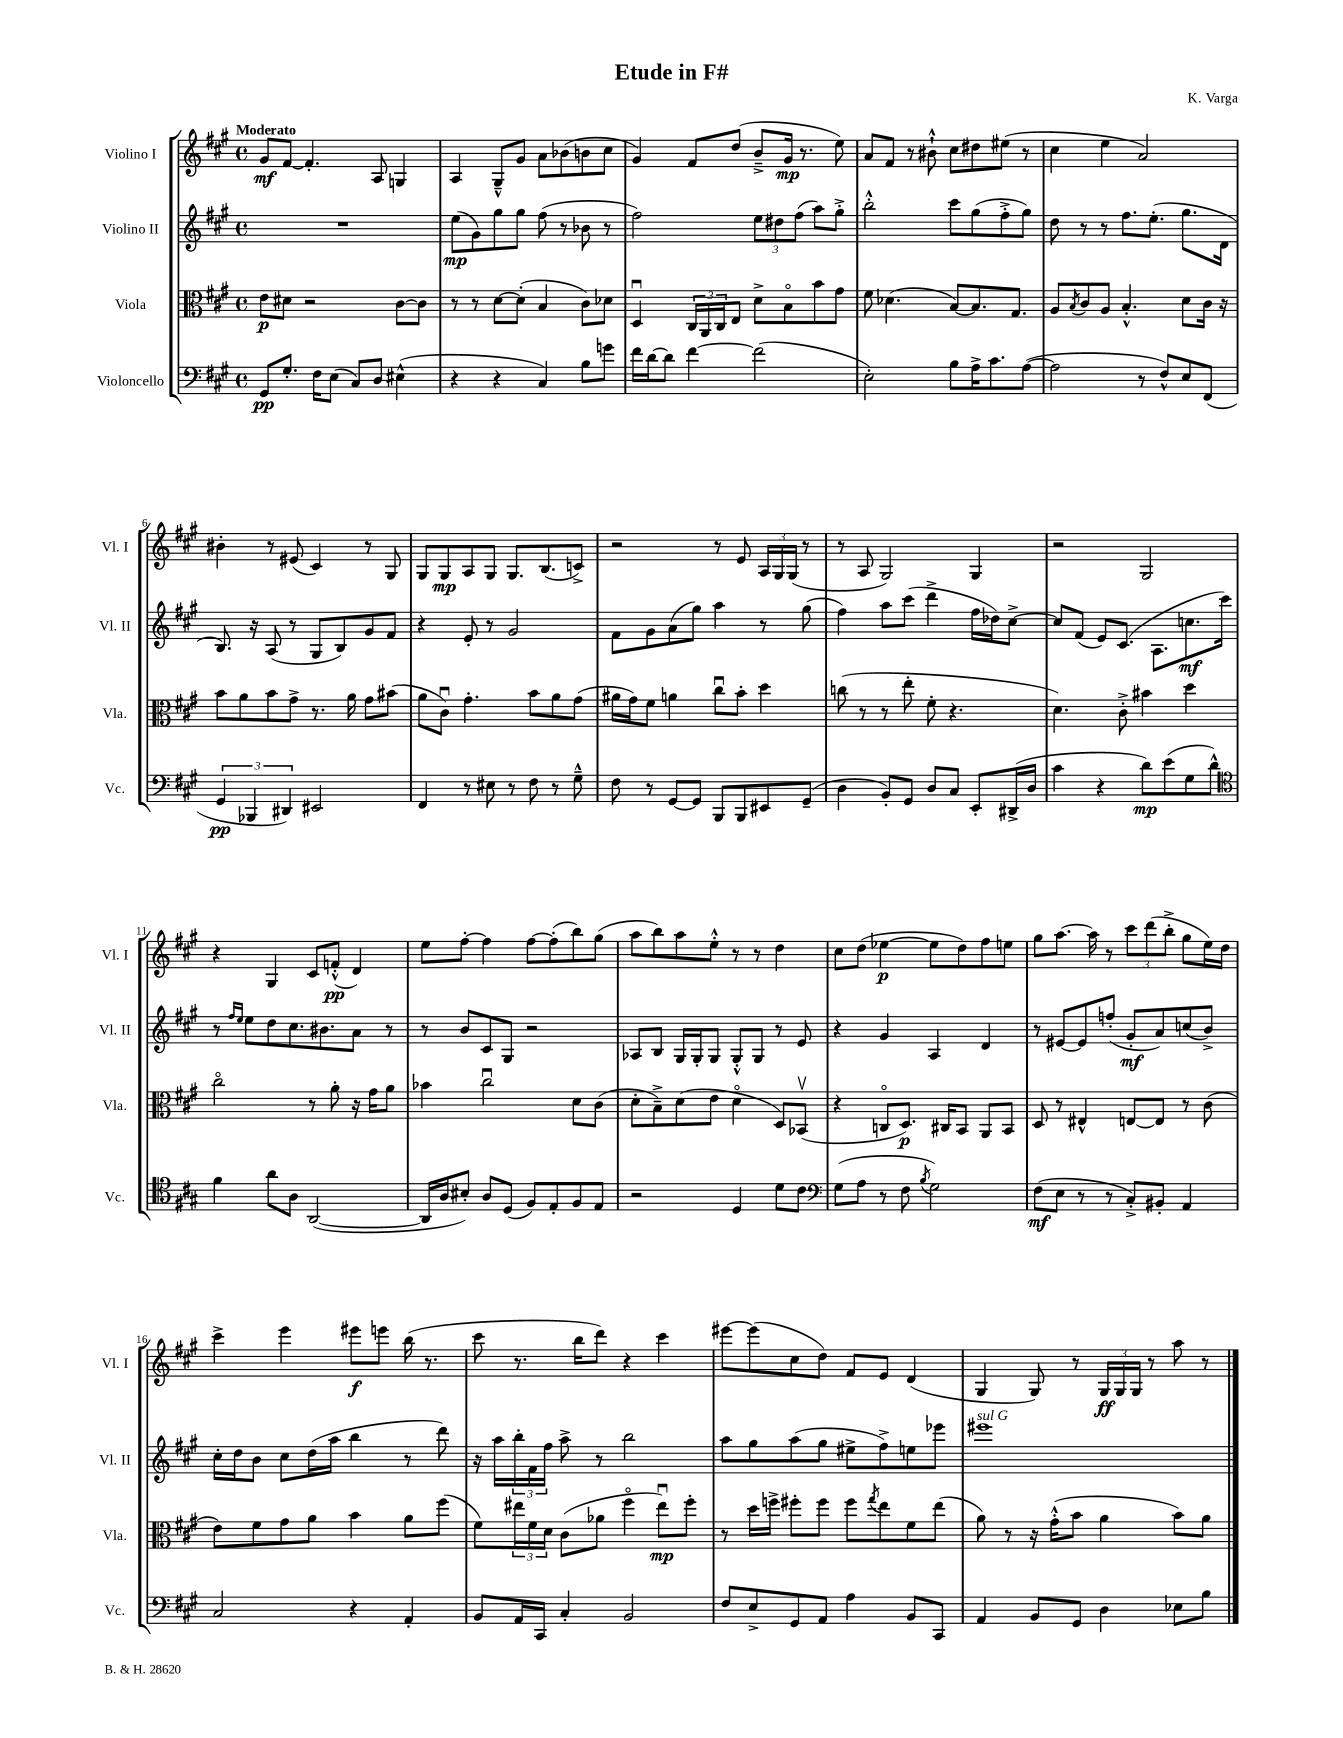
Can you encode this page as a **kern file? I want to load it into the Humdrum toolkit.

**kern	**kern	**kern	**kern
*staff4	*staff3	*staff2	*staff1
*clefF4	*clefC3	*clefG2	*clefG2
*k[f#c#g#]	*k[f#c#g#]	*k[f#c#g#]	*k[f#c#g#]
*M4/4	*M4/4	*M4/4	*M4/4
*met(c)	*met(c)	*met(c)	*met(c)
8GG#	8e	1r	8g#
8.G#'	8d#	.	[8f#
.	2r	.	4.f#']
16F#	.	.	.
(8E	.	.	.
8C#)	.	.	.
8D	.	.	8A
(4E#^^	[8c#	.	4G
.	8c#]	.	.
=	=	=	=
4r	8r	(8ee	4A
.	8r	8g#)	.
4r	[8d	8gg#	8G#~^^
.	(8d']	8gg#	8g#
4C#)	4B	(8ff#	8a
.	.	8r	(8b-
8B	8c#)	8b-	8b
8g	8d-	8r	8cc#
=	=	=	=
16f#	4Du	2ff#)	4g#)
[16d	.	.	.
8d]	.	.	.
[4f#	24C#	.	8f#
.	24AA	.	.
.	24C#	.	.
.	8E	.	(8dd
(2f#]	8d^	12ee	8b~^
.	.	12dd#	.
.	8Bo	.	16g#
.	.	(12ff#	.
.	.	.	8.r
.	8b	8aa)	.
.	8g#	8gg#'^	8ee)
=	=	=	=
2E')	8f#	2bb'^^	8a
.	(4.d-	.	8f#
.	.	.	8r
.	.	.	8b#`^^
8B	[8B)	8ccc#	8cc#
16A^	8.B]	(8gg#	8dd#
8.c#	.	.	.
.	.	8ff#'^	(8ee#
.	8.G#	.	.
([8A	.	8gg#)	8r
=	=	=	=
2A]	8A	8dd	4cc#
.	8qB	.	.
.	8c#	8r	.
.	8A	8r	4ee
.	4.B'^^	8.ff#	.
8r	.	.	2a)
.	.	(8.ee'	.
8F#^^)	.	.	.
8E	8d	8.gg#	.
(8FF#	16c#	.	.
.	16r	16d	.
=	=	=	=
6GG#	8b	8.B)	4b#'
.	8a	.	.
6BBB-	.	.	.
.	.	16r	.
.	8b	(8A	8r
6DD#)	.	.	.
.	8g#^	8r	(8e#
2EE#	8.r	8G#	4c#)
.	.	8B)	.
.	16a	.	.
.	8g#	8g#	8r
.	(8b#	8f#	8G#
=	=	=	=
4FF#	8a	4r	8G#
.	8c#u)	.	8G#
8r	4.g#'	8e'	8A
8E#	.	8r	8G#
8r	.	2g#	8.G#
8F#	8b	.	.
.	.	.	(8.B
8r	8a	.	.
8G#~^^	(8g#	.	8c^)
=	=	=	=
8F#	16a#	8f#	2r
.	16g#)	.	.
8r	8f#	8g#	.
[8GG#	4a	(8a	.
8GG#]	.	8gg#)	.
8BBB	8cc#u	4aa	8r
8BBB	8b'	.	8e
8EE#	4dd	8r	24A
.	.	.	24G#
.	.	.	(24G#
(8GG#~	.	(8gg#	8r
=	=	=	=
4D	(8cc	4ff#)	8r
.	8r	.	8A
8BB')	8r	8aa	2G#)
8GG#	8ee'	(8ccc#	.
8D	8f#'	4ddd^	.
8C#	4.r	.	.
8EE'	.	16ff#	4G#
.	.	16dd-)	.
(16DD#^	.	[8cc#^	.
16D	.	.	.
=	=	=	=
4c#	4.d)	8cc#]	2r
.	.	(8f#	.
4r	.	8e)	.
.	8c#'^	(8.c#	.
8d)	4b#	.	2G#
.	.	8.A	.
(8e	.	.	.
8G#	4dd	8.cc	.
8d^^)	.	.	.
.	.	16ccc#)	.
=	=	=	=
*clefC4	*	*	*
4f#	2cc#o	8r	4r
.	.	16qqff#	.
.	.	16qqee	.
.	.	8ee	.
8a	.	8dd	4G#
8A	.	8.cc#	.
([2AA	8r	.	8c#
.	.	8.b#	.
.	8a'	.	(8f'^^
.	16r	8a	4d)
.	16g#	.	.
.	8a	8r	.
=	=	=	=
16AA]	4b-	8r	8ee
16A	.	.	.
8B#')	.	8b	[8ff#'
8A	2cc#u	8c#	4ff#]
(8D	.	8G#	.
8F#)	.	2r	[8ff#
8E'	.	.	(8ff#']
8F#	8d	.	8bb)
8E	(8c#	.	(8gg#
=	=	=	=
2r	8d'	8A-	8aa
.	8B~^)	8B	8bb)
.	(8d	16G#	8aa
.	.	16G#'	.
.	8e	8G#	8ee'^^
4D	4do	8G#'^^	8r
.	.	8G#	8r
8d	8D)	8r	4dd
8c#	(8BB-v	8e	.
=	=	=	=
*clefF4	*	*	*
(8G#	4r	4r	8cc#
8A	.	.	(8dd
8r	8Co	4g#	[4ee-
8F#	8.D)	.	.
8qB	.	.	.
2G#)	.	4A	8ee-]
.	16C#	.	.
.	8BB	.	8dd)
.	8AA	4d	8ff#
.	8BB	.	8ee
=	=	=	=
(8F#	8D	8r	8gg#
8E	8r	[8e#	[8.aa
8r	4E#^^	8e#]	.
.	.	.	16aa]
8r	.	(8ff'	8r
8C#'^)	[8E	8g#'	12ccc#
.	.	.	(12ddd
8BB#'	8E]	8a)	.
.	.	.	12bb'^
4AA	8r	(8cc	8gg#
.	(8c#	8b^)	16ee)
.	.	.	16dd
=	=	=	=
2C#	8e)	16cc#'	4ccc#^
.	.	16dd	.
.	8f#	8b	.
.	8g#	8cc#	4eee
.	8a	(16dd	.
.	.	16aa	.
4r	4b	4bb	8eee#
.	.	.	8eee
4AA'	8a	8r	(16bb
.	.	.	8.r
.	(8ff#	8ddd)	.
=	=	=	=
8BB	8f#)	16r	8ccc#
.	.	16aa	.
16AA	24ee#	24bb'	8.r
.	24f#	24f#	.
16CC#	.	.	.
.	24d	24ff#	.
4C#'	(8c#	8aa^	.
.	.	.	16bb
.	8a-	8r	8ddd)
2BB	4ff#o	2bb	4r
.	8ee#u)	.	4ccc#
.	8ff#'	.	.
=	=	=	=
8F#	8r	8aa	[8eee#
8E^	16dd	8gg#	(8eee#]
.	16ff^	.	.
8GG#	8ff#'	(8aa	8cc#
8AA	8ff#	8gg#	8dd)
4A	8ff#	8ee#^	8f#
.	8qgg#	.	.
.	8ee	8ff#^)	8e
8BB	8f#	8ee	(4d
8CC#	(8ee	8eee-	.
=	=	=	=
4AA	8a)	1eee#	4G#
.	8r	.	.
8BB	16r	.	8G#)
.	(16g#'^^	.	.
8GG#	8b	.	8r
4D	4a	.	24G#
.	.	.	24G#
.	.	.	24G#
.	.	.	8r
8E-	8b)	.	8aa
8B	8a	.	8r
==	==	==	==
*-	*-	*-	*-
